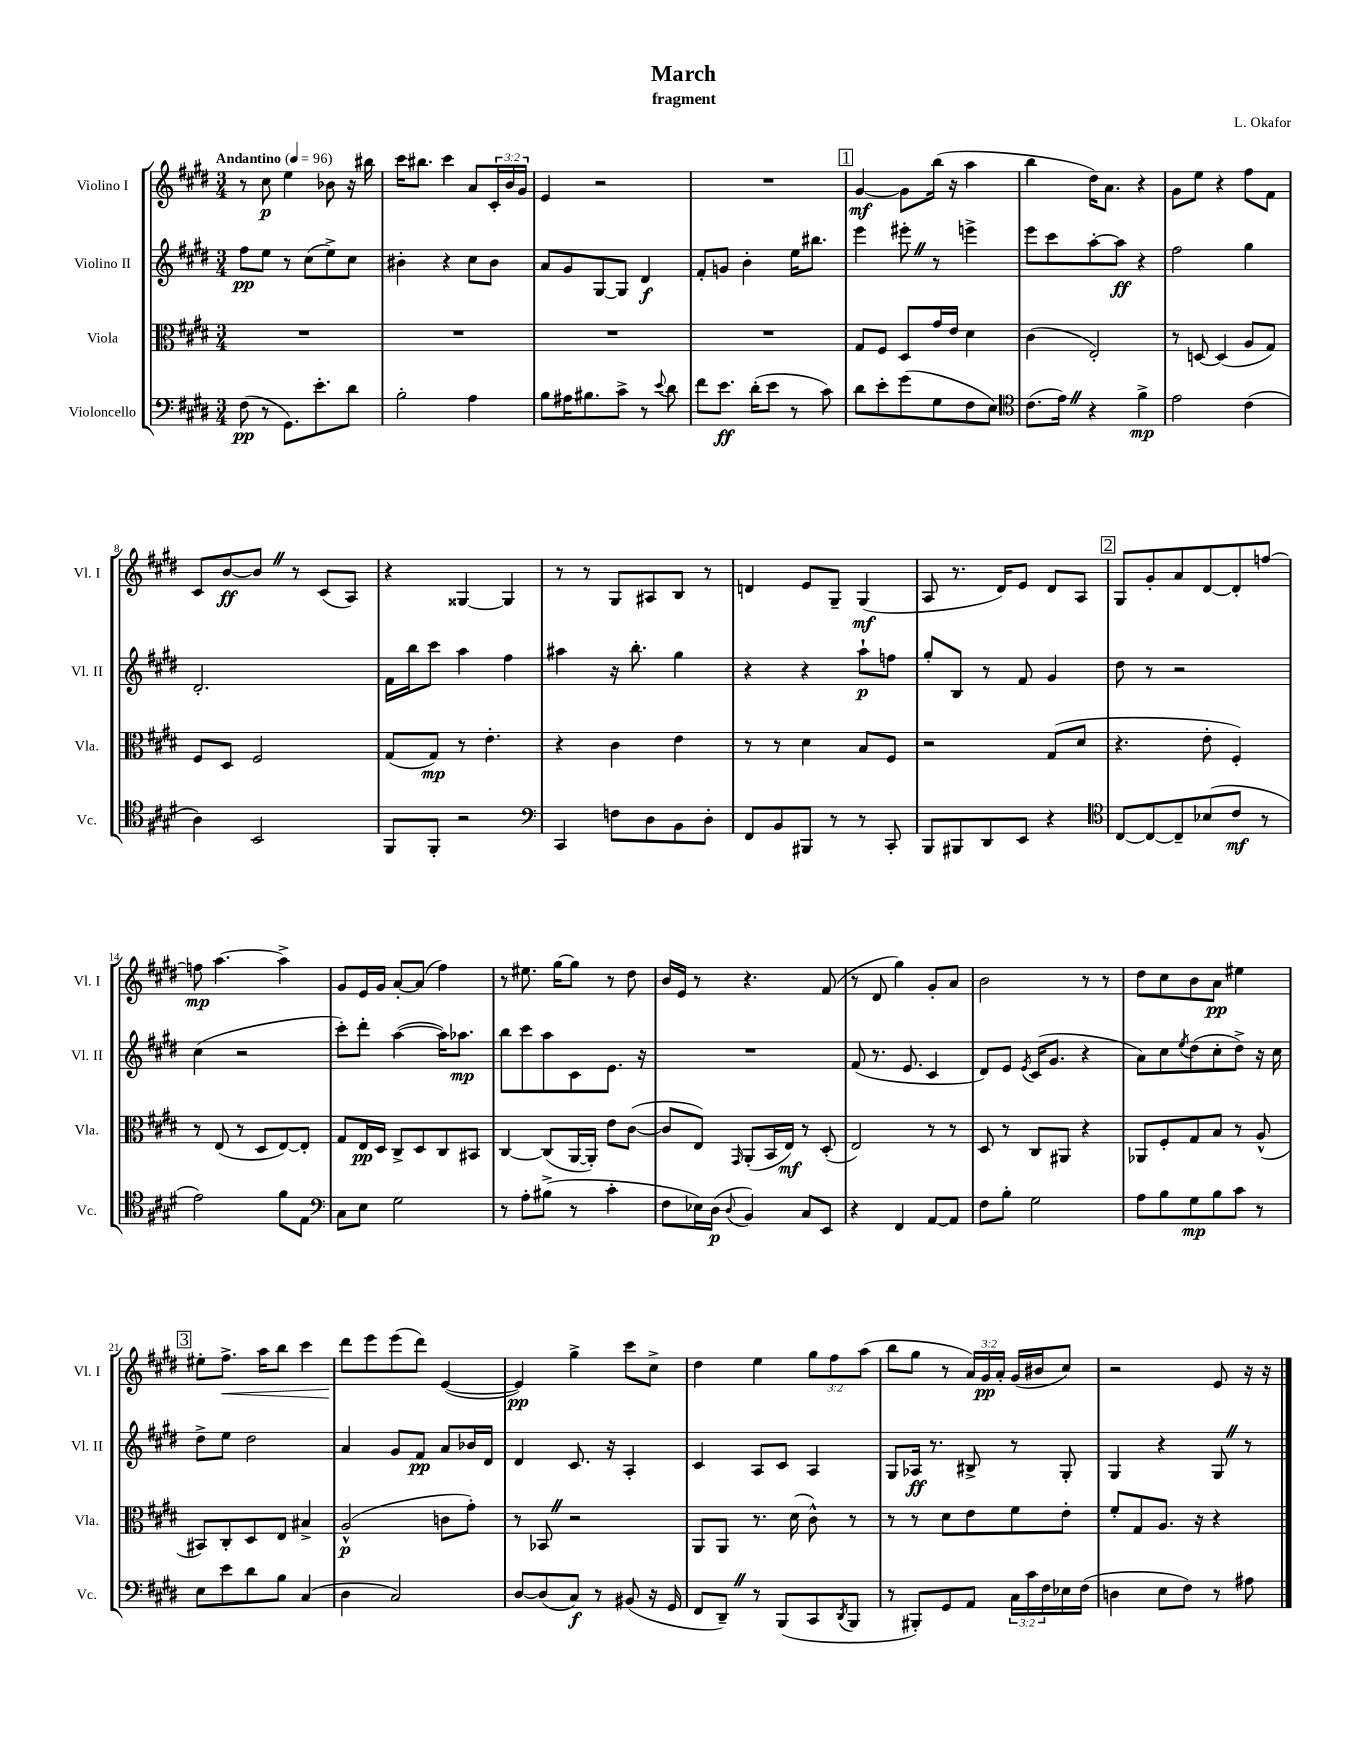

**kern	**kern	**kern	**kern
*staff4	*staff3	*staff2	*staff1
*clefF4	*clefC3	*clefG2	*clefG2
*k[f#c#g#d#]	*k[f#c#g#d#]	*k[f#c#g#d#]	*k[f#c#g#d#]
*M3/4	*M3/4	*M3/4	*M3/4
*MM96	*MM96	*MM96	*MM96
(8F#	2.r	8ff#	8r
8r	.	8ee	8cc#
8.GG#)	.	8r	4ee
.	.	(8cc#	.
8.e'	.	.	.
.	.	8ee^)	8b-
8d#	.	8cc#	16r
.	.	.	16bb#
=	=	=	=
2B'	2.r	4b#'	16ccc#
.	.	.	8.bb#
.	.	4r	4ccc#
4A	.	8cc#	8a
.	.	8b#	24c#'
.	.	.	24b
.	.	.	24g#
=	=	=	=
8B	2.r	8a	4e
16A#	.	8g#	.
8.B#	.	.	.
.	.	[8G#	2r
8c#^	.	8G#]	.
8r	.	4d#	.
8qqe	.	.	.
8d#	.	.	.
=	=	=	=
8f#	2.r	8f#'	2.r
8.e	.	8g	.
.	.	4b'	.
(16d#'	.	.	.
8e	.	.	.
8r	.	16ee	.
.	.	8.bb#	.
8c#)	.	.	.
=	=	=	=
8d#	8G#	4eee	[4g#
8e'	8F#	.	.
(8g#	8D#	8eee#'	8g#]
8G#	16g#	8r	(16bb
.	16e	.	16r
8F#	4d#	4eee^	4aa
8E)	.	.	.
=	=	=	=
*clefC4	*	*	*
(8.c#	(4c#	8eee	4bb
.	.	8ccc#	.
16e)	.	.	.
4r	2E')	[8aa'	16dd#)
.	.	.	8.a
.	.	8aa]	.
4f#^	.	4r	4r
=	=	=	=
2e	8r	2ff#	8g#
.	[8D	.	8ee
.	(4D]	.	4r
(4c#	8A	4gg#	8ff#
.	8G#)	.	8f#
=	=	=	=
4A)	8F#	2.d#'	8c#
.	8D#	.	[8b
2BB	2F#	.	8b]
.	.	.	8r
.	.	.	(8c#
.	.	.	8A)
=	=	=	=
8FF#	(8G#	16f#	4r
.	.	16bb	.
8FF#'	8G#)	8ccc#	.
2r	8r	4aa	[4G##
.	4.e'	.	.
.	.	4ff#	4G##]
=	=	=	=
*clefF4	*	*	*
4CC#	4r	4aa#	8r
.	.	.	8r
8F	4c#	16r	8G#
.	.	8.bb'	.
8D#	.	.	8A#
8BB	4e	4gg#	8B
8D#'	.	.	8r
=	=	=	=
8FF#	8r	4r	4d
8BB	8r	.	.
8BBB#	4d#	4r	8e
8r	.	.	8G#~
8r	8B	8aa`	(4G#
8CC#'	8F#	8ff	.
=	=	=	=
8BBB	2r	8gg#'	8A
8BBB#	.	8B	8.r
8DD#	.	8r	.
.	.	.	16d#)
8EE	.	8f#	8e
4r	(8G#	4g#	8d#
.	8d#	.	8A
=	=	=	=
*clefC4	*	*	*
[8C#	4.r	8dd#	8G#
8C#_	.	8r	8g#'
8C#~]	.	2r	8a
(8B-	8e'	.	[8d#
8c#	4F#')	.	8d#']
8r	.	.	[8ff
=	=	=	=
2e)	8r	(4cc#	8ff]
.	(8E	.	[4.aa
.	8r	2r	.
.	8D#	.	.
8f#	[8E)	.	4aa^]
8E	8E']	.	.
=	=	=	=
*clefF4	*	*	*
8C#	8G#	8ccc#')	8g#
8E	16E	8ddd#'	16e
.	16D#	.	16g#
2G#	8C#^	([4aa	[8a'
.	8D#	.	(8a]
.	8C#	16aa])	4ff#)
.	.	8.aa-	.
.	8BB#	.	.
=	=	=	=
8r	[4C#	8bb	8r
8A'	.	8ccc#	8.ee#
(8B#^	(8C#]	8aa	.
.	.	.	[16gg#
8r	[16AA	8c#	8gg#]
.	16AA'])	.	.
4c#'	8e	8.e	8r
.	([8c#	.	8dd#
.	.	16r	.
=	=	=	=
8F#	8c#]	2.r	16b
.	.	.	16e
16E-)	8E)	.	8r
(16D#	.	.	.
8qqD#	16qqGG#	.	.
4BB)	(8AA'	.	4.r
.	16BB	.	.
.	16E)	.	.
8C#	8r	.	.
8EE	(8D#'	.	(8f#
=	=	=	=
4r	2E)	(8f#	8r
.	.	8.r	8d#
4FF#	.	.	4gg#)
.	.	8.e	.
[8AA	8r	4c#	8g#'
8AA]	8r	.	8a
=	=	=	=
8F#	8D#	8d#)	2b
8B'	8r	8e	.
.	.	8qe	.
2G#	8C#	(16c#	.
.	.	8.g#	.
.	8AA#	.	.
.	4r	4r	8r
.	.	.	8r
=	=	=	=
8A	8AA-	8a)	8dd#
8B	8F#'	8cc#	8cc#
.	.	8qee	.
8G#	8G#	(8dd#	8b
8B	8B	8cc#'	8a
8c#	8r	8dd#^)	4ee#
8r	(8A^^	16r	.
.	.	16cc#	.
=	=	=	=
8E	8BB#)	8dd#^	8ee#'
8e	8C#'	8ee	8.ff#^
8d#	8D#	2dd#	.
.	.	.	16aa
8B	8E	.	8bb
(4C#	4B#^	.	4ccc#
=	=	=	=
4D#	(2A^^	4a	8ddd#
.	.	.	8eee
2C#)	.	8g#	(8eee
.	.	8f#	8ddd#)
.	8c	8a	([4e
.	8g#')	16b-	.
.	.	16d#	.
=	=	=	=
[8D#	8r	4d#	4e])
(8D#]	8BB-	.	.
8C#)	2r	8.c#	4gg#^
8r	.	.	.
.	.	16r	.
(8BB#	.	4A'	8ccc#
16r	.	.	8cc#^
16GG#	.	.	.
=	=	=	=
8FF#	8AA	4c#	4dd#
8DD#~)	8AA	.	.
8r	8.r	8A	4ee
(8BBB	.	8c#	.
.	(16d#	.	.
8CC#	8c#^^)	4A	12gg#
.	.	.	12ff#
8qDD#	.	.	.
8BBB	8r	.	.
.	.	.	(12aa
=	=	=	=
8r	8r	8G#	8bb
8BBB#')	8r	16A-	8gg#
.	.	8.r	.
8GG#	8d#	.	8r
8AA	8e	8B#^	24a)
.	.	.	24g#
.	.	.	24a'
24C#	8f#	8r	(16g#
24c#	.	.	.
.	.	.	16b#
24F#	.	.	.
16E-	8e'	8G#'	8cc#)
(16F#	.	.	.
=	=	=	=
4D	8f#'	4G#	2r
.	8G#	.	.
8E	8.A	4r	.
8F#)	.	.	.
.	16r	.	.
8r	4r	8G#	8e
8A#	.	8r	16r
.	.	.	16r
==	==	==	==
*-	*-	*-	*-
